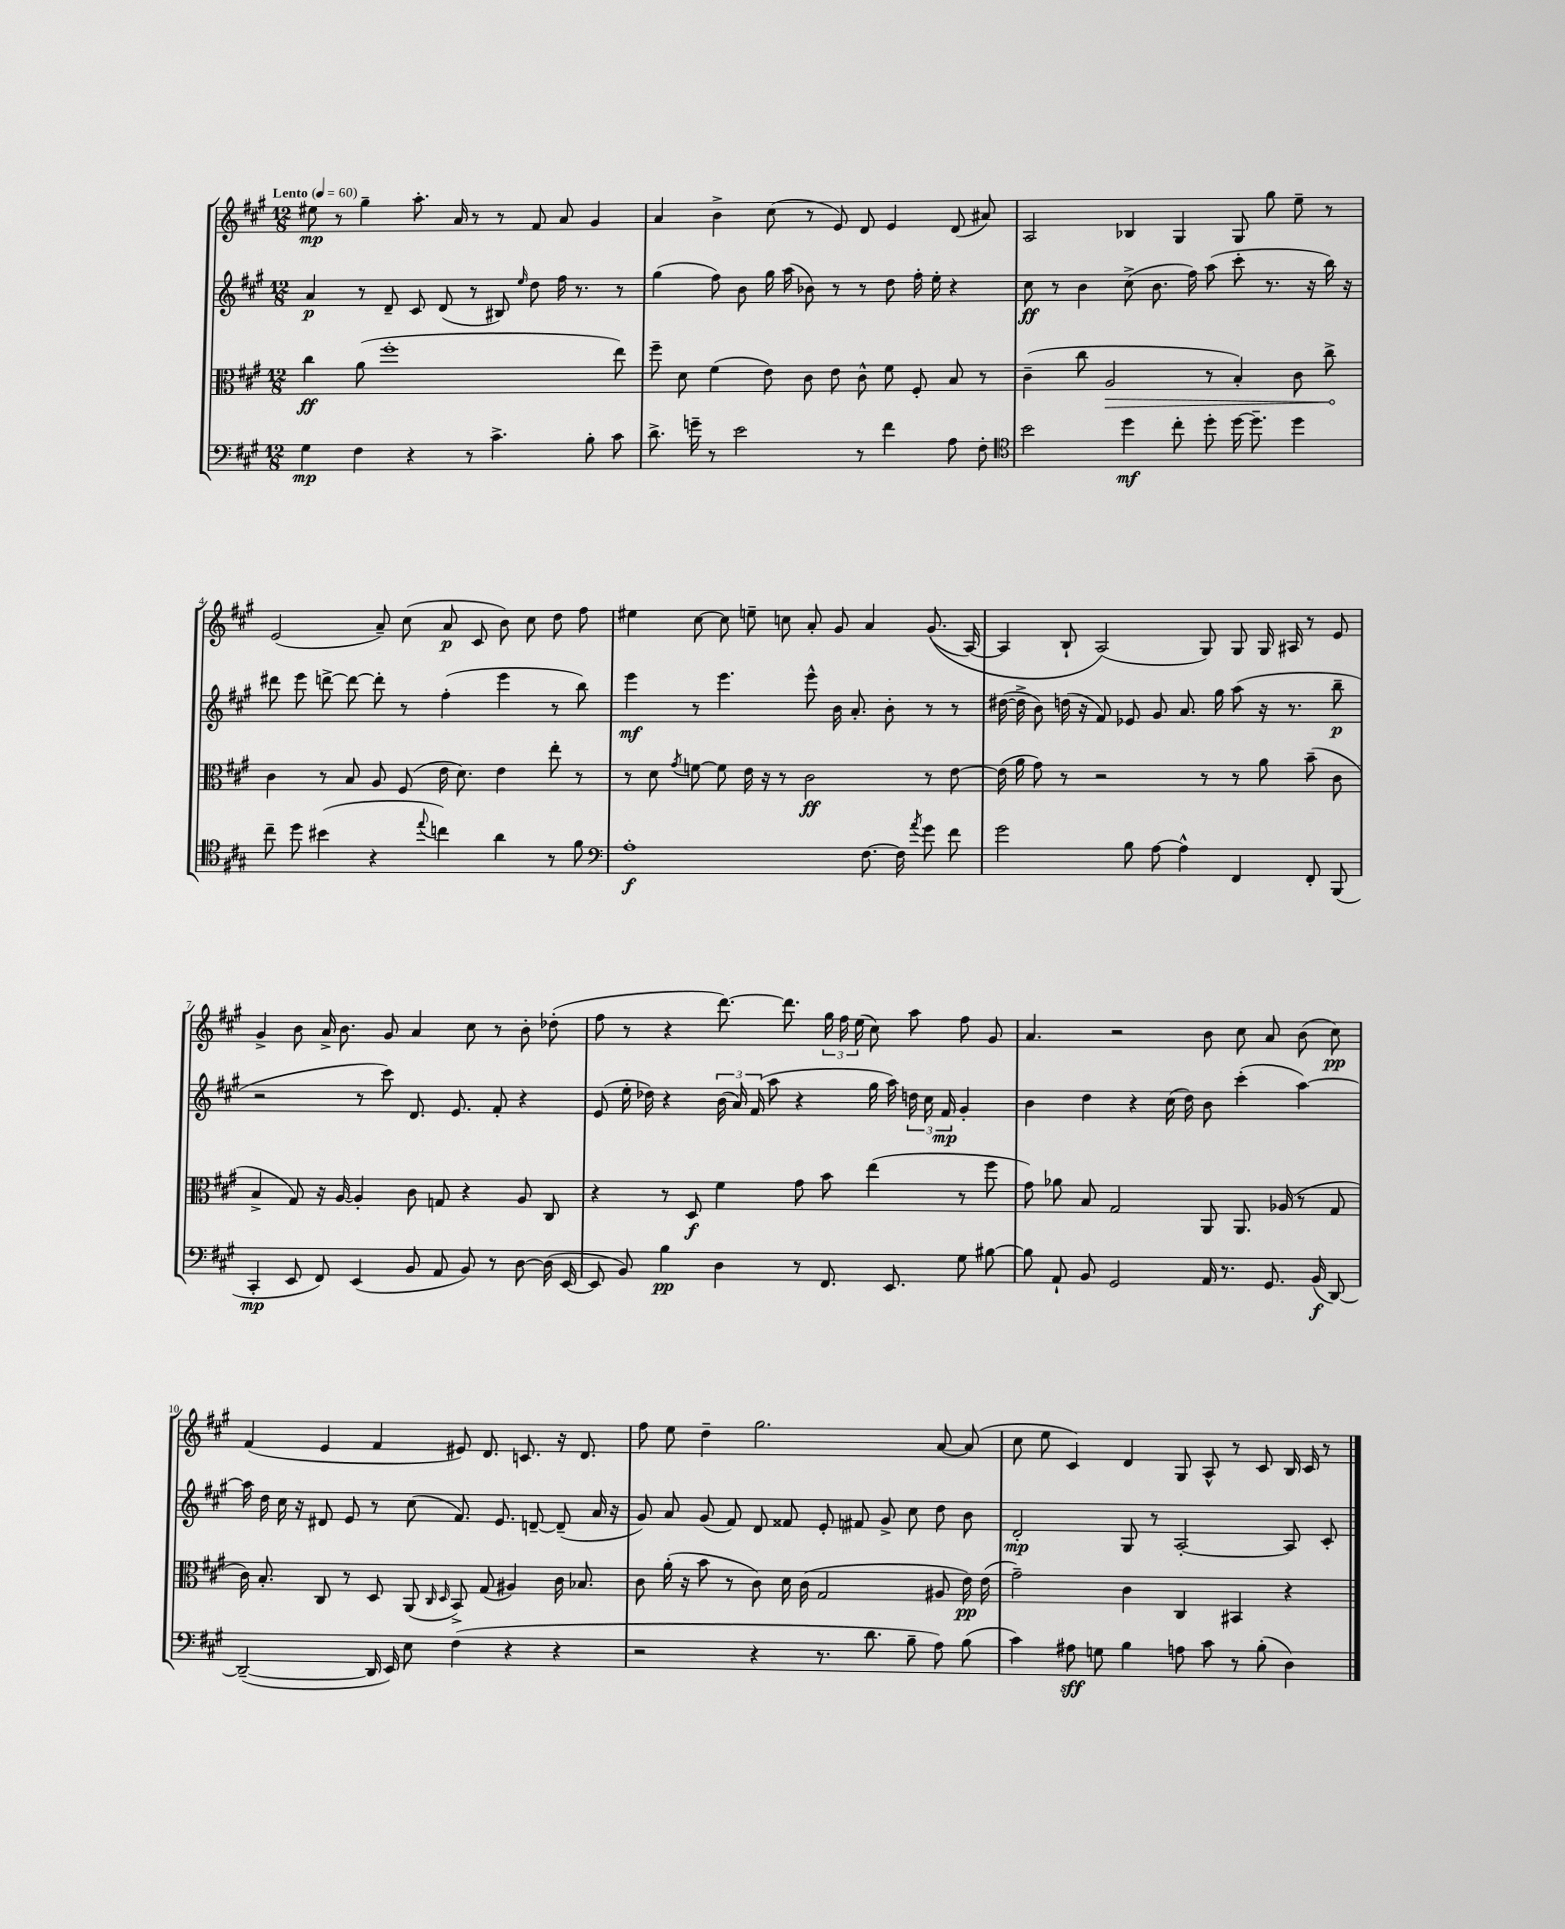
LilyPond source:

<<
\new StaffGroup <<
\new Staff = "s0" {
    \clef treble \key a \major \numericTimeSignature \time 12/8 \tempo "Lento" 4 = 60
    \autoBeamOff eis''8\mp r8 gis''4-- a''8.-. a'16 r8 r8 fis'8 a'8 gis'4 |
    a'4 b'4-> cis''8( r8 e'8) d'8 e'4 d'8( ais'8) |
    a2 bes4 gis4 gis8 gis''8 e''8-- r8 |
    e'2( a'8--) cis''8( a'8\p cis'8 b'8) cis''8 d''8 fis''8 |
    eis''4 cis''8~ cis''8 e''8-- c''8 a'8-. gis'8 a'4 gis'8.(\( a16~) |
    a4 b8-! a2(\) gis8) gis8 gis16 ais16 r8 e'8 |
    gis'4-> b'8 a'16-> b'8. gis'8 a'4 cis''8 r8 b'8-. des''8-.( |
    fis''8 r8 r4 d'''8.~) d'''8. \tuplet 3/2 { gis''16 fis''16 e''16( } cis''8) a''8 fis''8 gis'8 |
    a'4. r2 b'8 cis''8 a'8 b'8( cis''8\pp) |
    fis'4( e'4 fis'4 eis'8) d'8. c'8. r16 d'8. |
    fis''8 e''8 d''4-- gis''2. a'8~ a'8( |
    cis''8 e''8 cis'4) d'4 gis8 a8-^ r8 cis'8 b16 cis'16 r8 \bar "|." |
}
\new Staff = "s1" {
    \clef treble \key a \major \numericTimeSignature \time 12/8
    \autoBeamOff a'4\p r8 d'8-- cis'8 d'8( r8 bis8) \grace { e''16 } d''8 fis''16 r8. r8 |
    gis''4( fis''8) b'8 gis''16 a''16( bes'8) r8 r8 d''8 fis''16-. e''16-. r4 |
    cis''8\ff r8 b'4 cis''8->( b'8. fis''16) a''8( cis'''8-. r8. r16 b''16) r16 |
    dis'''8 e'''8 d'''8~-> d'''8~ d'''8-. r8 fis''4-.( e'''4 r8 b''8) |
    e'''4\mf r8 e'''4. e'''8-^ b'16 a'8.-. b'8-. r8 r8 |
    dis''16~( dis''16-> b'8) d''16( r16 fis'8) ees'8 gis'8 a'8. gis''16 a''8( r16 r8. b''8--\p |
    r2 r8 cis'''8) d'8. e'8. fis'8-. r4 |
    e'8( e''16-. des''16) r4 \tuplet 3/2 { b'16( a'16) fis'16( } a''8 r4 gis''16 a''16) \tuplet 3/2 { d''16 cis''16 fis'16\mp } gis'4-. |
    b'4 d''4 r4 cis''16( d''16) b'8 cis'''4-.( a''4~) |
    a''16 d''16 cis''16 r16 dis'8 e'8 r8 cis''8( fis'8.) e'8. d'8~-- d'8--( a'16 r16 |
    gis'8) a'8 gis'8( fis'8) d'8 fisis'8 e'8-. fis'8 gis'8-> cis''8 d''8 b'8 |
    d'2-.\mp gis8 r8 a2~-. a8 cis'8-. \bar "|." |
}
\new Staff = "s2" {
    \clef alto \key a \major \numericTimeSignature \time 12/8
    \autoBeamOff cis''4\ff a'8( fis''1-. e''8) |
    fis''8-- d'8 fis'4( e'8) cis'8 e'8 cis'8-^ fis'8 fis8-. b8 r8 |
    cis'4--( cis''8 \once \override Hairpin.circled-tip = ##t a2\> r8 b4-.) cis'8 cis''8->\! |
    cis'4 r8 b8 a8 fis8( e'16 d'8.) e'4 e''8-. r8 |
    r8 d'8 \acciaccatura { gis'8 } f'8~ f'8 e'16 r16 r8 cis'2\ff r8 e'8~ |
    e'16( a'16 gis'8) r8 r2 r8 r8 a'8 b'8--( cis'8 |
    b4-> gis8) r16 a16~ a4-. cis'8 g8 r4 a8 cis8 |
    r4 r8 d8\f fis'4 gis'8 b'8 e''4( r8 fis''8 |
    gis'8) aes'8 b8 gis2 a,8 a,8. aes16( r8 gis8 |
    cis'16) b8.-. cis8 r8 d8 a,8( \grace { cis16 d16 } b,8->) gis8( ais4) cis'16 bes8. |
    cis'8 a'16-.( r16 b'8 r8 cis'8) d'16 cis'16( gis2 ais8 e'16\pp) e'16( |
    gis'2--) cis'4 cis4 bis,4 r4 \bar "|." |
}
\new Staff = "s3" {
    \clef bass \key a \major \numericTimeSignature \time 12/8
    \autoBeamOff gis4\mp fis4 r4 r8 cis'4.-> b8-. cis'8 |
    d'8.-> g'16-- r8 e'2 r8 fis'4 a8 fis8-. |
    \clef tenor b'2 d''4\mf cis''8-. d''8-. d''16~ d''8.-- d''4 |
    cis''8-- d''8 bis'4( r4 \appoggiatura { e''8 } c''4) a'4 r8 fis'8 |
    \clef bass a1-.\f fis8.~ fis16 \acciaccatura { a'8 } gis'8 fis'8 |
    gis'2 b8 a8~ a4-^ fis,4 fis,8-. b,,8( |
    cis,4-.\mp e,8 fis,8) e,4( b,8 a,8 b,8) r8 d8~ d16( e,16~ |
    e,8 b,8) b4\pp d4 r8 fis,8. e,8. gis8 bis8~ |
    bis8 a,8-! b,8 gis,2 a,16 r8. gis,8. b,16\f( d,8~) |
    d,2~--( d,16 e,16) e8 fis4( r4 r4 |
    r2 r4 r8. d'8. b8-- a8) b8( |
    cis'4) ais8\sff g8 b4 a8 cis'8 r8 b8-.( d4) \bar "|." |
}
>>
>>
